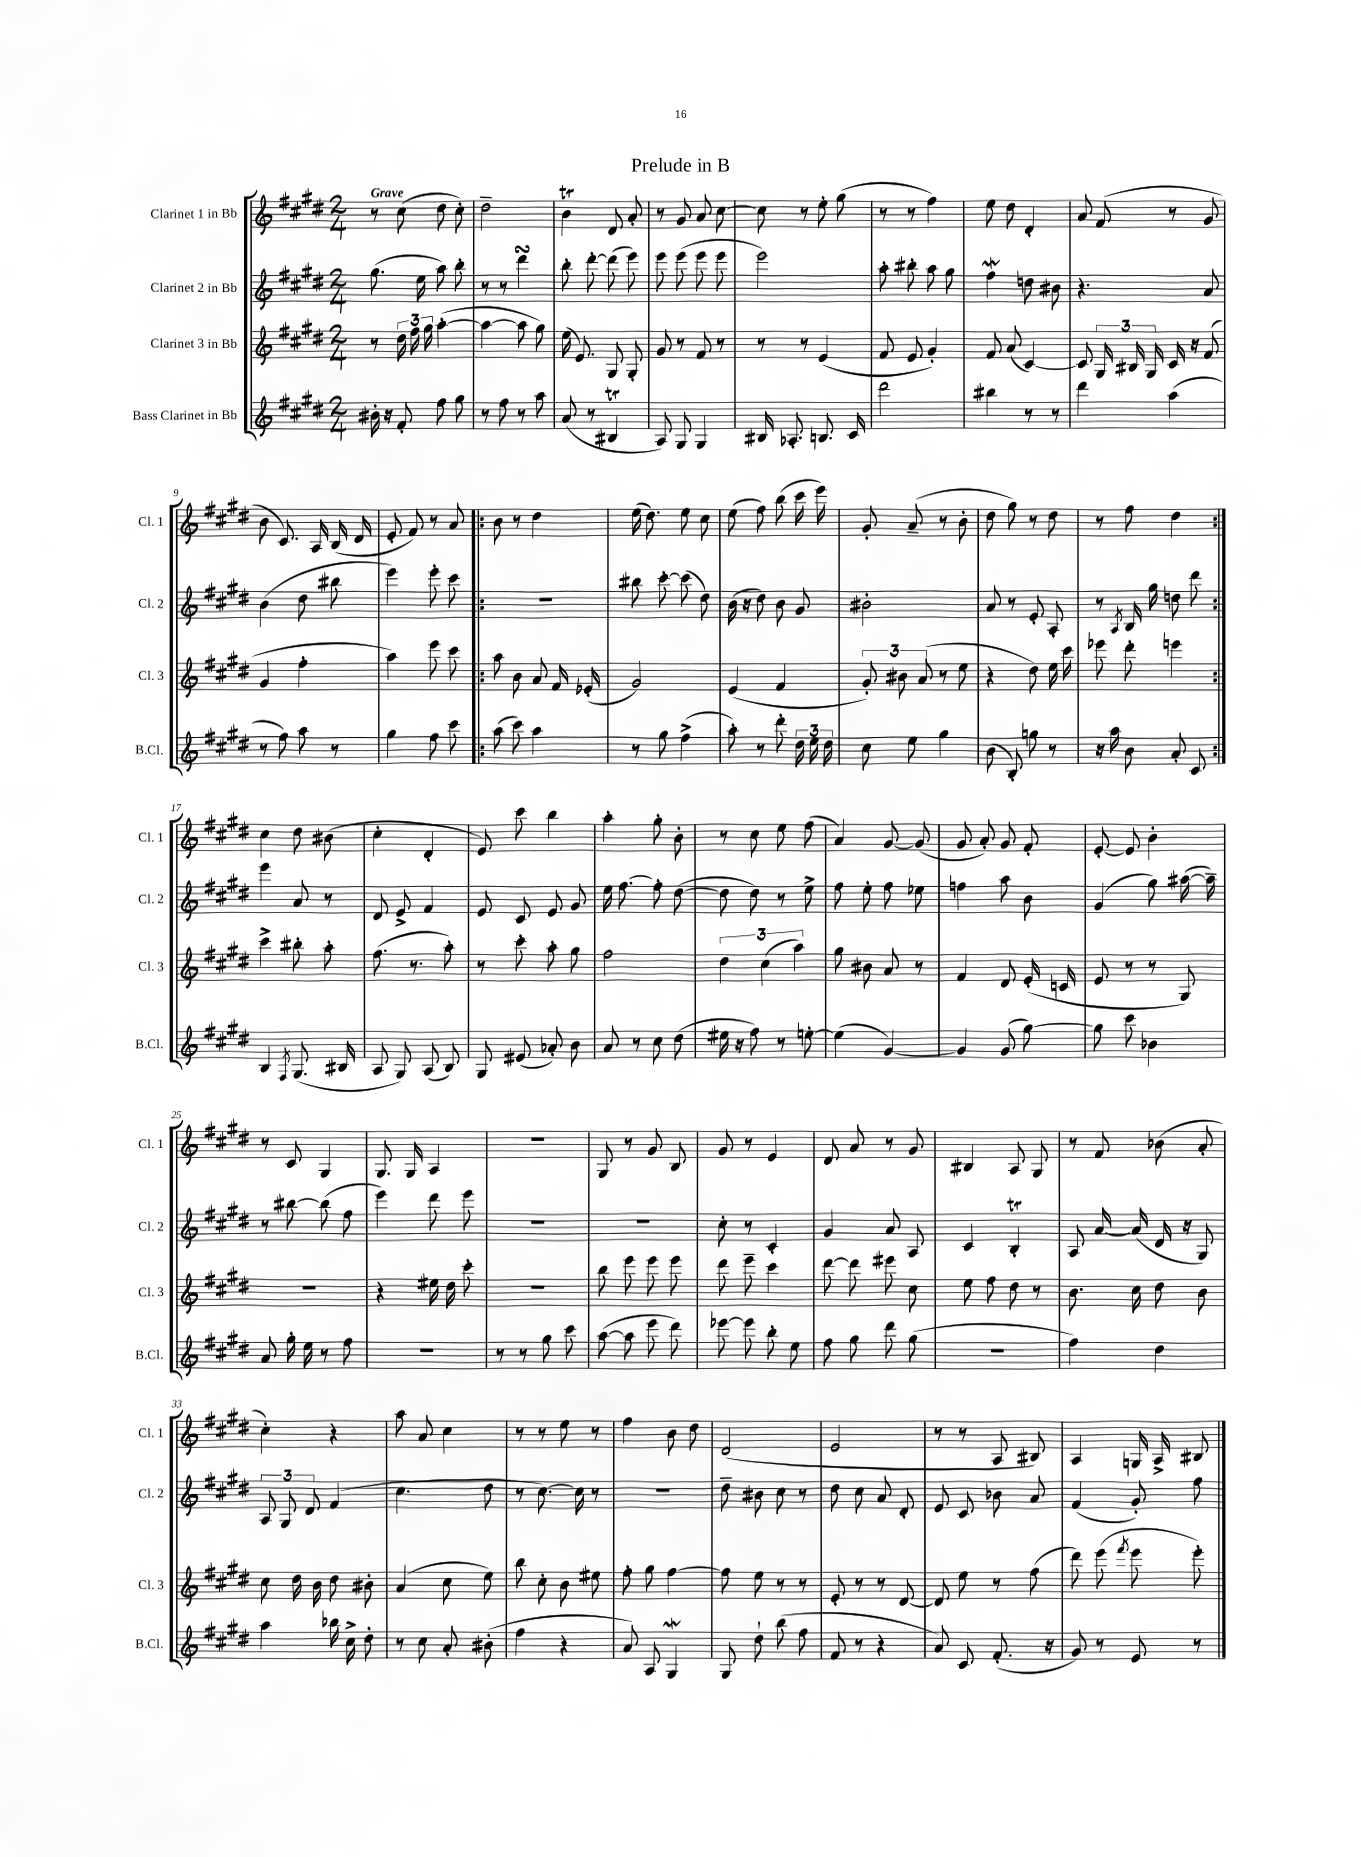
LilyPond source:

\header { title = "Prelude in B" }
<<
\new StaffGroup <<
\new Staff = "s0" \with { instrumentName = "Clarinet 1 in Bb" shortInstrumentName = "Cl. 1" } {
    \clef treble \key e \major \numericTimeSignature \time 2/4 \tempo "Grave"
    \autoBeamOff r8 cis''8( dis''8 cis''8-.) |
    dis''2-- |
    b'4\trill dis'8 a'8-. |
    r8 gis'8 a'8 cis''8~ |
    cis''8 r8 e''8-. gis''8( |
    r8 r8 fis''4) |
    e''8 dis''8 dis'4-. |
    a'8 fis'8( r8 gis'8 |
    b'8 cis'8.) a16 b16( dis'16 |
    e'8-. fis'8) r8 a'8 |
    \repeat volta 2 { b'8 r8 dis''4 |
    e''16( dis''8.) e''8 cis''8 |
    e''8( fis''8) b''8( cis'''16 e'''16) |
    gis'8-. a'8--( r8 b'8-. |
    dis''8 gis''8) r8 dis''8 |
    r8 fis''8 dis''4 | }
    cis''4 dis''8 bis'8( |
    cis''4-. dis'4-. |
    e'8) cis'''8 b''4 |
    a''4-. gis''8-. b'8-. |
    r8 cis''8 e''8 fis''8( |
    a'4) gis'8~ gis'8( |
    gis'8 a'8-.) gis'8 fis'8-. |
    e'8~-. e'8 b'4-. |
    r8 cis'8 gis4 |
    gis8. gis16 a4 |
    R2 |
    gis8 r8 gis'8 b8 |
    gis'8 r8 e'4 |
    dis'8 a'8 r8 gis'8 |
    bis4 a8 gis8 |
    r8 fis'8 bes'8( a'8-. |
    cis''4-.) r4 |
    a''8 a'8 cis''4 |
    r8 r8 e''8 r8 |
    fis''4 b'8 dis''8 |
    dis'2( |
    e'2 |
    r8 r8 a8 bis8) |
    a4 g16 a16-> bis8 \bar "|." |
}
\new Staff = "s1" \with { instrumentName = "Clarinet 2 in Bb" shortInstrumentName = "Cl. 2" } {
    \clef treble \key e \major \numericTimeSignature \time 2/4
    \autoBeamOff gis''8.( e''16 a''8) b''8-. |
    r8 r8 dis'''4\turn |
    b''8-. dis'''8~-. dis'''8( e'''8) |
    e'''8 e'''8( e'''8 e'''8 |
    e'''2) |
    a''8-. bis''8-. a''8 gis''8 |
    fis''4\mordent d''8 bis'8 |
    r4. a'8 |
    b'4( dis''8 bis''8 |
    e'''4) e'''8-. cis'''8 |
    \repeat volta 2 { r2 |
    bis''8 cis'''8~-. cis'''8( dis''8) |
    b'16( r16 dis''8) b'8 gis'8 |
    bis'2-. |
    a'8 r8 e'8-. a8-. |
    r8 \acciaccatura { a8 } b16 gis''16 d''8 dis'''8 | }
    e'''4 a'8 r8 |
    dis'8 e'8-> fis'4 |
    e'8 cis'8 e'8 gis'8 |
    e''16 fis''8.~ fis''8-. dis''8~( |
    dis''8 dis''8) r8 e''8-> |
    fis''8 e''8-. fis''8 ees''8 |
    f''4 a''8 b'8 |
    gis'4( gis''8) ais''16~( ais''16--) |
    r8 bis''8~ bis''8( fis''8 |
    e'''4) dis'''8 e'''8 |
    R2 |
    R2 |
    cis''8-. r8 cis'4-. |
    gis'4 a'8 a8 |
    cis'4 b4-.\trill |
    a8 a'16~ a'16( dis'16 r16 gis8) |
    \tuplet 3/2 { a8 gis8 dis'8 } fis'4( |
    cis''4. dis''8 |
    r8 cis''8.~) cis''16 r8 |
    R2 |
    dis''8-- bis'8 cis''8 r8 |
    dis''8 cis''8 a'8 dis'8-. |
    e'8 cis'8 bes'8 a'8 |
    fis'4( gis'8-.) fis''8 \bar "|." |
}
\new Staff = "s2" \with { instrumentName = "Clarinet 3 in Bb" shortInstrumentName = "Cl. 3" } {
    \clef treble \key e \major \numericTimeSignature \time 2/4
    \autoBeamOff r8 \tuplet 3/2 { dis''16 fis''16 gis''16 } a''4~-.( |
    a''4~ a''8 gis''8) |
    e''16( e'8.) gis8 gis8-. |
    gis'8 r8 fis'8 r8 |
    r8 r8 e'4( |
    fis'8 e'8 gis'4-.) |
    fis'8 a'8( cis'4~) |
    cis'8 \tuplet 3/2 { gis16 bis16 gis16 } cis'16 r16 fis'8( |
    gis'4 fis''4-. |
    a''4) e'''8 cis'''8 |
    \repeat volta 2 { a''8 b'8 a'8 fis'16 ees'16-.( |
    gis'2) |
    e'4( fis'4 |
    \tuplet 3/2 { gis'8-.) bis'8 a'8( } r8 e''8 |
    r4 dis''8) e''16 cis'''16 |
    ees'''8 dis'''8-. e'''4 | }
    cis'''4-> bis''8-. a''8-. |
    fis''8.( r8. a''8-.) |
    r8 cis'''8-. a''8-. gis''8 |
    fis''2 |
    \tuplet 3/2 { dis''4 cis''4( a''4) } |
    gis''8 bis'8 a'8 r8 |
    fis'4 dis'8 e'16-.( c'16 |
    e'8 r8 r8 gis8) |
    r2 |
    r4 eis''16 dis''16 cis'''8-. |
    R2 |
    b''8 e'''8 e'''8 e'''8 |
    dis'''8 e'''8-- cis'''4 |
    dis'''8~ dis'''8 eis'''8 cis''8 |
    e''8 fis''8 dis''8 r8 |
    b'8. cis''16 dis''8 b'8 |
    cis''8 dis''16 b'16 dis''8 bis'8-. |
    a'4( cis''8 e''8) |
    b''8 cis''8-. b'8 eis''8 |
    fis''8-. gis''8 fis''4~ |
    fis''8 e''8 r8 r8 |
    e'8-. r8 r8 dis'8~ |
    dis'8 e''8 r8 fis''8( |
    dis'''8) e'''8( \acciaccatura { fis'''8 } e'''8 e'''8-.) \bar "|." |
}
\new Staff = "s3" \with { instrumentName = "Bass Clarinet in Bb" shortInstrumentName = "B.Cl." } {
    \clef treble \key e \major \numericTimeSignature \time 2/4
    \autoBeamOff bis'16-. r16 fis'8-. fis''8 gis''8 |
    r8 fis''8 r8 a''8 |
    a'8( r8 bis4\trill |
    a8) gis8 gis4 |
    bis16 aes8.-. b8. cis'16 |
    dis'''2 |
    bis''4 r8 r8 |
    dis'''4 a''4( |
    r8 fis''8) a''8 r8 |
    gis''4 fis''8 cis'''8 |
    \repeat volta 2 { a''8( cis'''8) a''4 |
    r8 gis''8 fis''4->( |
    a''8-.) r8 dis'''8-. \tuplet 3/2 { dis''16 e''16 dis''16 } |
    cis''8 e''8 gis''4 |
    b'8( b8-.) g''8 r8 |
    r16 a''16 b'8 a'8-. cis'8 | }
    b4 \acciaccatura { fis8 } gis8.( bis16 |
    a8 gis8) a8( b8) |
    gis8 eis'8( aes'8-.) b'8 |
    a'8 r8 cis''8 dis''8( |
    eis''16 r16 fis''8) r8 e''8~-. |
    e''4( gis'4~) |
    gis'4 gis'8( gis''8~) |
    gis''8 cis'''8 bes'4 |
    a'8 gis''16-. e''16 r8 fis''8 |
    r2 |
    r8 r8 gis''8 cis'''8 |
    a''8~( a''8 e'''8 dis'''8) |
    ees'''8~ ees'''8 b''8-. e''8 |
    fis''8 gis''8 dis'''8 gis''8( |
    r2 |
    fis''4) dis''4 |
    a''4 bes''16 cis''16-> dis''8-. |
    r8 cis''8 a'8-. bis'8-.( |
    fis''4 r4 |
    a'8) a8 gis4\mordent |
    gis8 dis''8-! b''8( fis''8 |
    fis'8 r8 r4 |
    a'8) cis'8 fis'8.-.( r16 |
    gis'8) r8 e'8 r8 \bar "|." |
}
>>
>>
